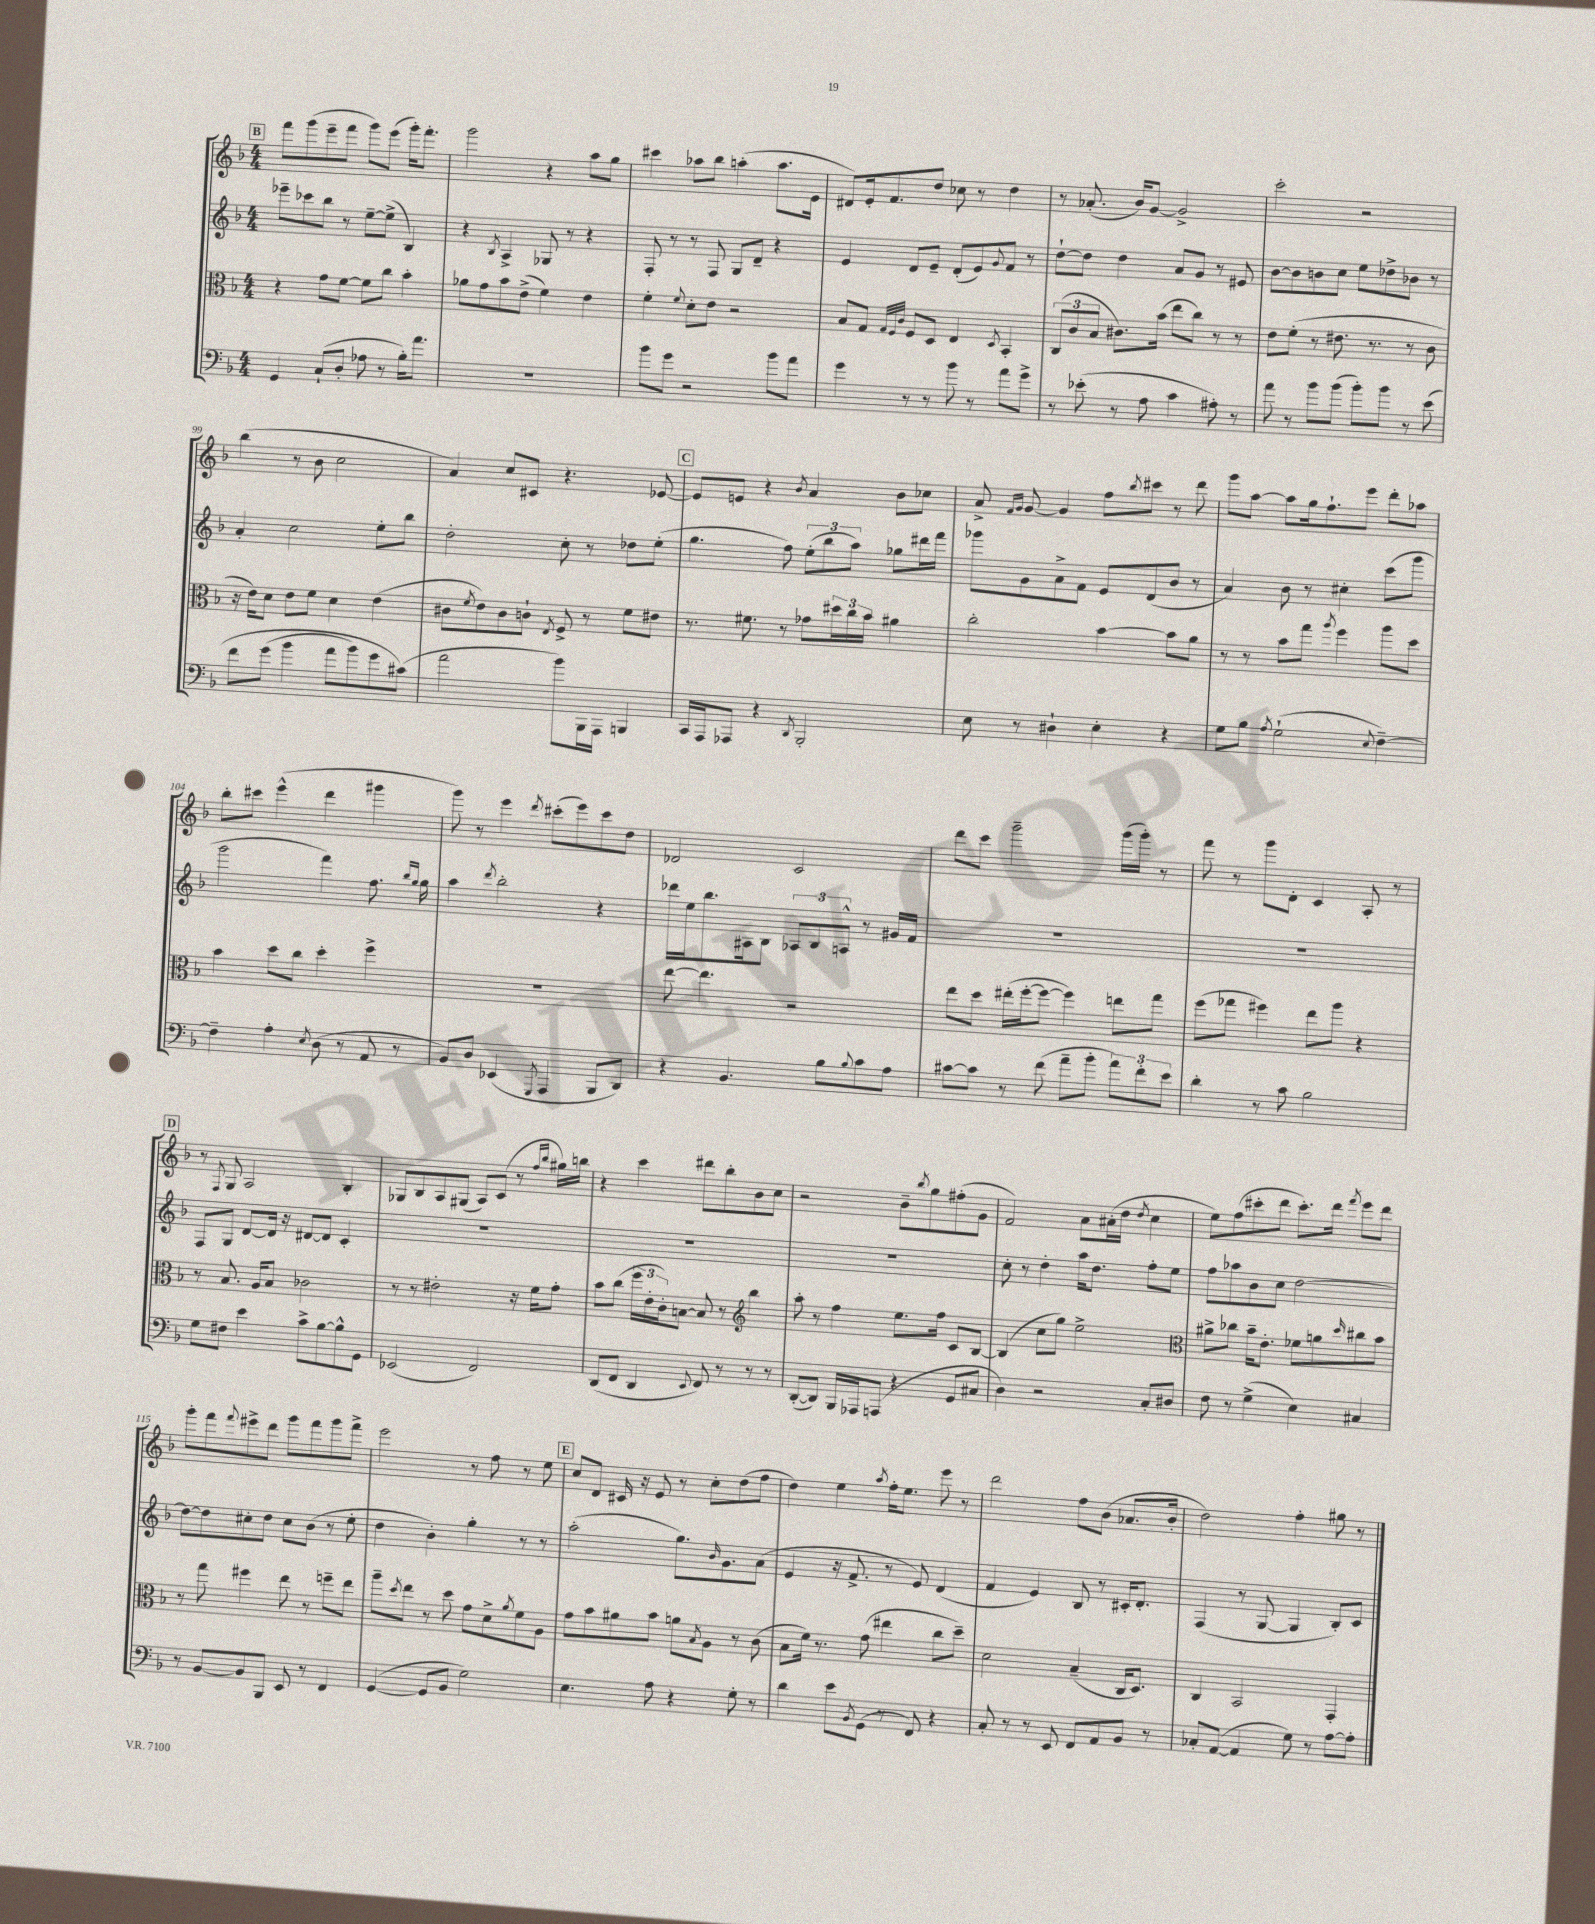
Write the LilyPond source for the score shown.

<<
\new StaffGroup <<
\new Staff = "s0" {
    \clef treble \key f \major \numericTimeSignature \time 4/4
    \mark \markup { \box "B" } f'''8 g'''8( e'''8-- f'''8 g'''8) e'''8( g'''16-.) f'''8.-. |
    g'''2 r4 a''8 g''8 |
    cis'''4 aes''8 bes''8 a''4-.( a''8. e'16 |
    dis'8) e'16-. f'8. d''8 ces''8 r8 d''4 |
    r8 aes'8.-.( bes'16) g'8~ g'2-> |
    c'''2-. r2 |
    bes''4( r8 bes'8 c''2 |
    a'4) c''8 cis'8 r4. ees'8~ |
    \mark \markup { \box "C" } ees'8 e'8 r4 \acciaccatura { bes'8 } a'4 bes'8 ces''8 |
    a'8-> \grace { f'16 g'16 } g'8~ g'4 f''8 \acciaccatura { bes''8 } cis'''8 r8 d'''8 |
    g'''8 a''8~ a''8 g''16 f''8.-! e'''8 d'''8-. aes''8 |
    bes''8-. cis'''8 e'''4-^( d'''4 gis'''4 |
    g'''8) r8 e'''4 \acciaccatura { d'''8 } cis'''8-.( e'''8) cis'''8 d''8 |
    des'2 c'2 |
    d'''8 c'''8 g'''2-- g'''16( g'''16-.) r8 |
    f'''8 r8 g'''8 d'8-. c'4 a8-. r8 |
    \mark \markup { \box "D" } r8 \acciaccatura { f8 } g8 a2 bes4-. |
    ges8 bes8 a8 gis8( a8) c'8( r8 \grace { f''16 bes''16 } gis''16) b''16 |
    r4 c'''4 dis'''8 bes''8-. bes'8 c''8 |
    r2 bes'8-- \acciaccatura { bes''8 } g''8 fis''8-.( g'8 |
    f'2) a'8 ais'16-.( d''16 \acciaccatura { d''8 } c''4 |
    e''8) f''8( cis'''8-. d'''8 cis'''8.-.) d'''16 \acciaccatura { f'''8 } e'''8 d'''8 |
    g'''8-. f'''8 \appoggiatura { f'''8 } eis'''8-> d'''8 g'''8 f'''8 g'''8 f'''8-> |
    e'''2 r8 f''8 r8 e''8 |
    \mark \markup { \box "E" } c''8 d'8 cis'16 r16 e'8 r8 c''8-. d''8( f''8 |
    d''4) e''4 \acciaccatura { a''8 } f''16-. e''8. e'''8 r8 |
    d'''2 f''8 bes'8( aes'8. bes'16-. |
    d''2) f''4-. gis''8 r8 \bar "|." |
}
\new Staff = "s1" {
    \clef treble \key f \major \numericTimeSignature \time 4/4
    \mark \markup { \box "B" } ees'''8-- ces'''8 bes''8 r8 e''8~-- e''8->( bes4) |
    r4 \acciaccatura { bes8 } a4-> ges8 r8 r4 |
    f8-. r8 r8 f8 g8 d'8-- r4 |
    e'4 d'8 e'8-- d'8-.( e'8) \appoggiatura { g'8 } f'8 r8 |
    d''8~-! d''8 d''4 a'8 g'8 r8 eis'8 |
    bes'8~ bes'8 b'8 c''8 e''8 des''8-> bes'8 r8 |
    a'4-. c''2 e''8-. bes''8 |
    d''2-. c''8-. r8 des''8 e''8-.( |
    \mark \markup { \box "C" } g''4. f''8) \tuplet 3/2 { e''8-.( bes''8 a''8) } ges''8 dis'''16 f'''16 |
    ges'''8 g'8 a'8-> f'8 e'8 d'8( bes'8 r8 |
    a'4) bes'8 r8 cis''4-. c'''8( g'''8 |
    g'''2 f'''4) f''8. \grace { bes''16 g''16 } g''16 |
    a''4 \acciaccatura { d'''8 } bes''2-. r4 |
    des'''16 e''16 bes''8. ais16 bes8 \tuplet 3/2 { aes8 bes8 a8-^ } r8 gis'16 f'16 |
    R1 |
    R1 |
    \mark \markup { \box "D" } f8 g8 d'8~ d'16 r16 dis'8~ dis'8 c'4-. |
    R1 |
    R1 |
    R1 |
    c''8-. r8 d''4-. a''16 d''8. f''8-. e''8 |
    f''8 aes''8 bes'8 c''8 d''2~ |
    d''8~ d''8 cis''8-. d''8 cis''8 bes'8( r8 e''8-. |
    d''4 bes'4-.) g''4-. r8 r8 |
    \mark \markup { \box "E" } a''2-.( g''8.) \grace { bes'16 } g'8. a'8( |
    e'4 r16 f'8.-> r8 e'8) d'4( |
    f'4 e'4) bes8 r8 cis'16-. d'8.-. |
    f4( r8 g8~ g4 bes8-.) c'8 \bar "|." |
}
\new Staff = "s2" {
    \clef alto \key f \major \numericTimeSignature \time 4/4
    \mark \markup { \box "B" } r4 g'8 f'8~ f'8 c''8 bes'4-. |
    aes'8 g'8 bes'8 e'8->( f'4) e'4 |
    f'4-. \appoggiatura { f'8 } d'8-. e'8 r2 |
    bes8 g8 \grace { g32 f32 c'32 } f8 d8 e4 \acciaccatura { d8 } bes,4-. |
    \tuplet 3/2 { c8( c'8 bes8 } cis'8.) bes'16( e''8 c''8) r8 r8 |
    e'8 f'8-.( r8 eis'8. r8. r8 c'8 |
    r16 e'16) d'8 e'8 f'8 d'4 e'4( |
    cis'8 \acciaccatura { f'8 } e'8) cis'8 c'8-! \acciaccatura { e8 } f8-> r8 f'8 eis'8 |
    \mark \markup { \box "C" } r8. fis'8. r8 ges'8 \tuplet 3/2 { dis''16 c''16 bes'16 } ais'4 |
    c''2-. bes'4~ bes'8 a'8 |
    r8 r8 bes'8 g''8 \acciaccatura { a''8 } f''4 a''8 d''8 |
    bes'4 d''8 c''8 d''4-. f''4-> |
    R1 |
    e''8~ e''4. r2 |
    e''8 d''8 eis''16-.( f''16~-. f''8~ f''4) e''8 g''8 |
    f''8( ges''8 fis''4) e''8 a''8 r4 |
    \mark \markup { \box "D" } r8 bes8. a16 bes8 ces'2 |
    r8 r8 eis'2-. r16 f'16 g'8-. |
    bes'8 c''8( \tuplet 3/2 { f''16 e'16-. c'16-.) } b8~ b8 r8 \clef treble bes''4 |
    a''8-. r8 f''4 e''8. f''16 c'8 bes8~ |
    bes4( c''8 g''8) e''2-> |
    \clef alto ais'8-> ces''8 bes'16-- e'8.-. fes'8 a'8 \grace { d''16 } cis''8 bes'8 |
    r8 g''8 fis''4 e''8 r8 f''8-- e''8 |
    a''8-- \acciaccatura { d''8 } e''8 r8 d''8 g'8 d'8-> \acciaccatura { a'8 } f'8 a8 |
    \mark \markup { \box "E" } g'8 bes'8 ais'8 bes'8 a'8 \acciaccatura { bes8 } a8 r8 c'8( |
    bes8 f'16) r8. g'8( eis''4 c''8 d''8--) |
    d'2 bes4--( c16 d8.) |
    c4 bes,2 g,4-. \bar "|." |
}
\new Staff = "s3" {
    \clef bass \key f \major \numericTimeSignature \time 4/4
    \mark \markup { \box "B" } g,4 c8-!( d8-. aes8 r8 bes16-.) a'8. |
    R1 |
    bes'8 g'8 r2 bes'8 a'8 |
    g'4 r8 r8 bes'8 r8 a'8 g'8-> |
    r8 ees'8-.( r8 a8 c'4 ais8-.) r8 |
    a'8 r8 bes'8 bes'8( bes'8-.) bes'8 r8 e'8\( |
    f'8 g'8( bes'4 a'8 bes'8) g'8 cis'8(\) |
    a'2 bes'8) bes,,16 a,,16 b,,4 |
    \mark \markup { \box "C" } c,16 a,,16 aes,,8 r4 \acciaccatura { d,8 } bes,,2-. |
    e8 r8 dis4-! e4-. r4 |
    g8 bes8 \acciaccatura { a8 } g2-!( \appoggiatura { e8 } f4~--) |
    f4-- a4-. \acciaccatura { e8 } d8( r8 a,8 r8 |
    bes,8) d8 ees,4( \acciaccatura { g,,8 } a,,4 bes,,8 d,8) |
    r4 bes,4. bes8 \appoggiatura { bes8 } c'8 a8 |
    cis'8~ cis'8 r8 f'8( a'8-- bes'8-. \tuplet 3/2 { a'8) f'8-. e'8 } |
    d'4-. r8 c'8 bes2 |
    \mark \markup { \box "D" } g8 fis8 e'4 c'8-> bes8~ bes8-^ g,8 |
    ees,2( f,2) |
    d,8( f,8 d,4 \appoggiatura { e,8 } f,8) r8 r8 r8 |
    d,8~-.( d,8) bes,,16 aes,,16 a,,8( r4 g,8 cis8 |
    d4) r2 c8-. dis8 |
    f8 r8 g4->( e4) cis4 |
    r8 bes,8~ bes,8 bes,,8 e,8 r8 f,4 |
    g,4~( g,8 bes,8 g2) |
    \mark \markup { \box "E" } e4. a8 r4 g8-. r8 |
    d'4 e'8 \acciaccatura { bes,8 } g,8( r8 f,8) r4 |
    c8-. r8 r8 e,8 f,8 a,8 bes,8 r8 |
    ces8-. a,8~( a,4 g8) r8 a8~ a8-. \bar "|." |
}
>>
>>
\layout { \context { \Score currentBarNumber = #93 } }
